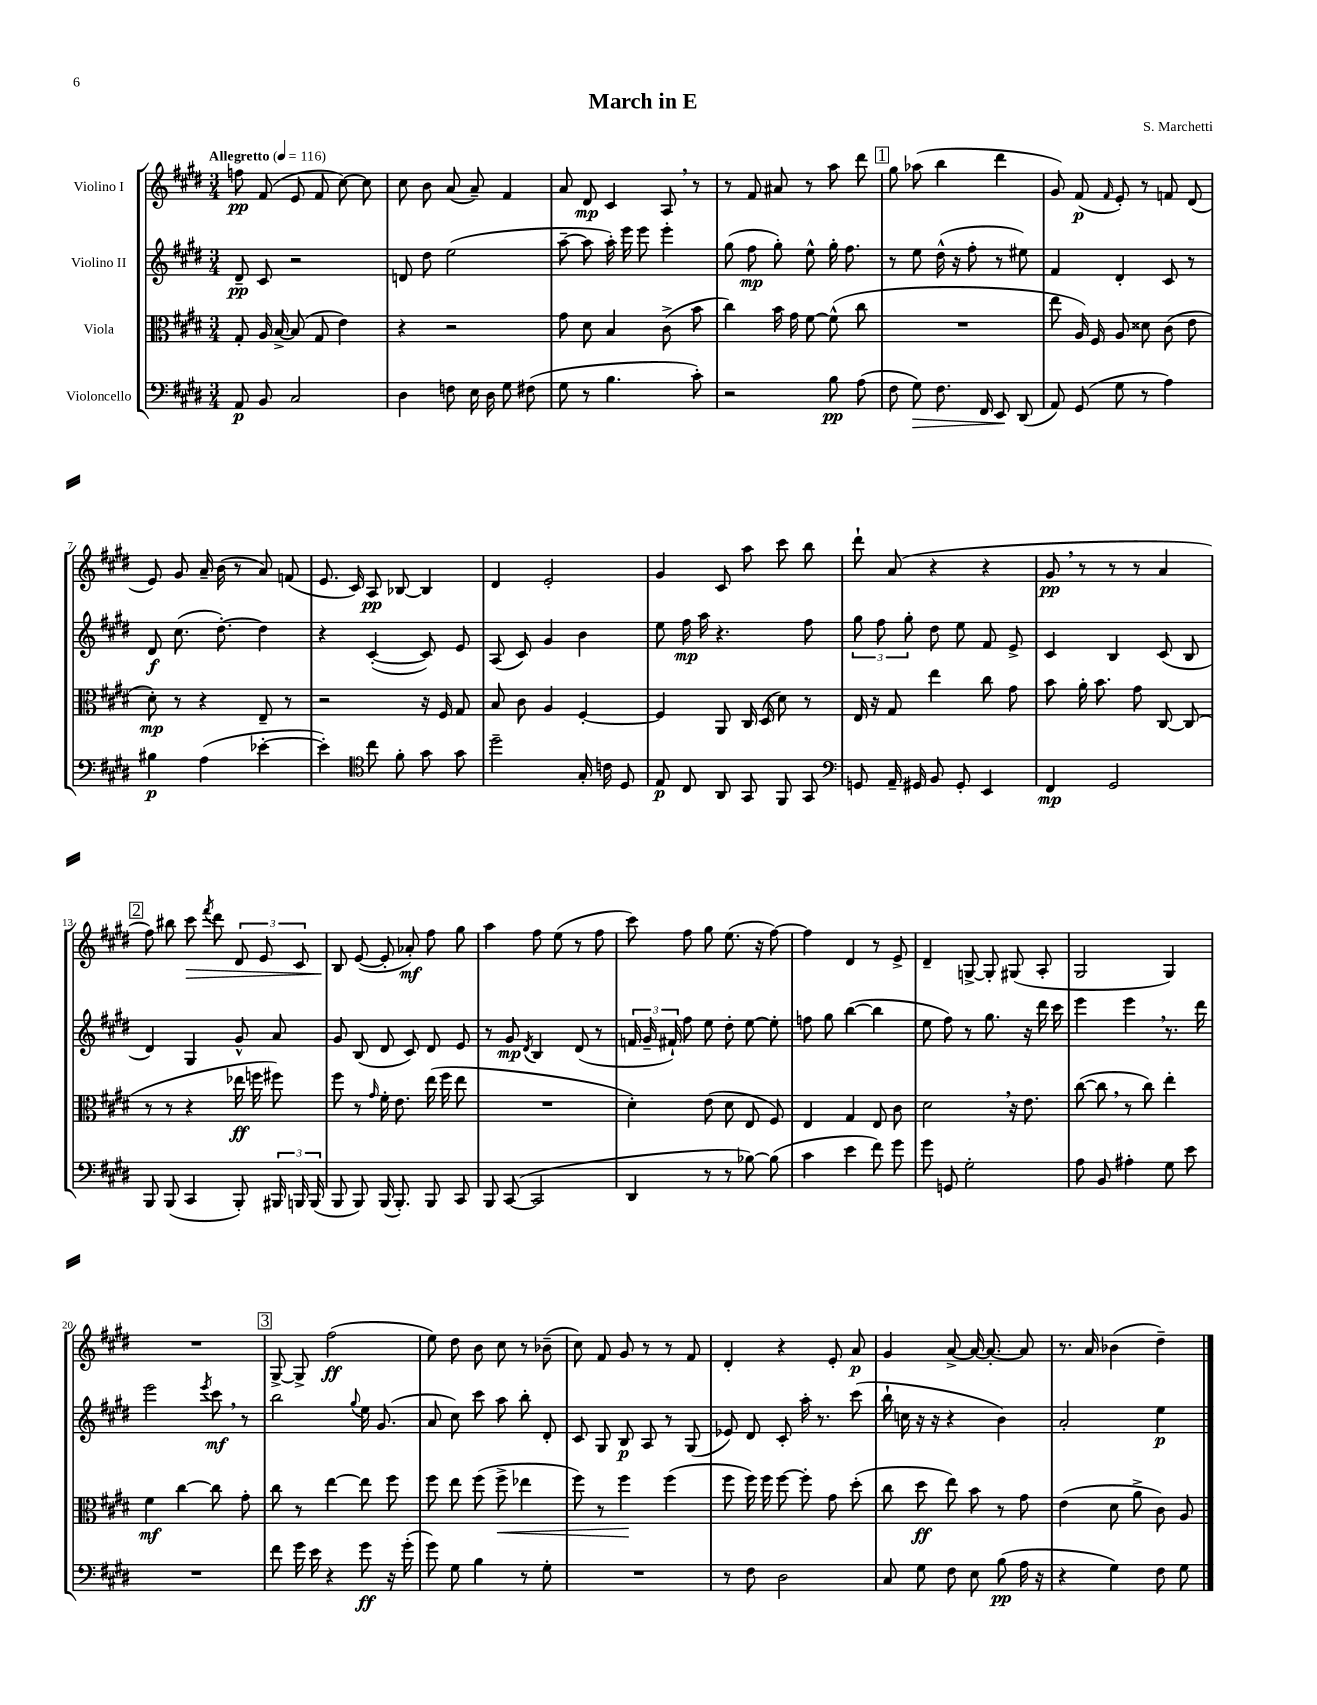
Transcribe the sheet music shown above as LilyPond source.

\header { title = "March in E" composer = "S. Marchetti" }
<<
\new StaffGroup <<
\new Staff = "s0" \with { instrumentName = "Violino I" } {
    \clef treble \key e \major \numericTimeSignature \time 3/4 \tempo "Allegretto" 4 = 116
    \autoBeamOff f''8\pp fis'8( e'8 fis'8 cis''8~) cis''8 |
    cis''8 b'8 a'8( a'8--) fis'4 |
    a'8 dis'8\mp cis'4 a8 \breathe r8 |
    r8 fis'8 ais'8 r8 a''8 dis'''8 |
    \mark \markup { \box "1" } gis''8 aes''8( b''4 dis'''4 |
    gis'8) fis'8\p( \grace { fis'16 } e'8-.) r8 f'8 dis'8( |
    e'8) gis'8 a'16-- b'16( r8 a'8) f'8( |
    e'8. cis'16) a8\pp bes8~ bes4 |
    dis'4 e'2-. |
    gis'4 cis'8 a''8 cis'''8 b''8 |
    dis'''8-! a'8( r4 r4 |
    gis'8\pp \breathe r8 r8 r8 a'4 |
    \mark \markup { \box "2" } fis''8) bis''8 cis'''8\> \acciaccatura { fis'''8 } dis'''8 \tuplet 3/2 { dis'8 e'8 cis'8 } |
    b8\! e'8~( e'8-. aes'8-.\mf) fis''8 gis''8 |
    a''4 fis''8 e''8( r8 fis''8 |
    cis'''8) fis''8 gis''8 e''8.( r16 fis''8~) |
    fis''4 dis'4 r8 e'8-> |
    dis'4-- g8~-> g8-. gis8( a8-. |
    gis2 gis4) |
    R2. |
    \mark \markup { \box "3" } gis8~-> gis8-> fis''2\ff( |
    e''8) dis''8 b'8 cis''8 r8 bes'8--( |
    cis''8) fis'8 gis'8 r8 r8 fis'8 |
    dis'4-. r4 e'8-. a'8\p |
    gis'4 a'8~-> a'16~ a'8.~-. a'8 |
    r8. a'16 bes'4( dis''4--) \bar "|." |
}
\new Staff = "s1" \with { instrumentName = "Violino II" } {
    \clef treble \key e \major \numericTimeSignature \time 3/4
    \autoBeamOff dis'8--\pp cis'8 r2 |
    d'8 dis''8 e''2( |
    a''8~-- a''8 a''16-.) e'''16 e'''8 e'''4-. |
    gis''8( fis''8\mp gis''8-.) e''8-^ gis''16-. fis''8. |
    \mark \markup { \box "1" } r8 e''8 dis''16-^( r16 fis''8-. r8 eis''8) |
    fis'4 dis'4-. cis'8 r8 |
    dis'8\f cis''8.( dis''8.~-.) dis''4 |
    r4 cis'4~-.( cis'8) e'8 |
    a8( cis'8) gis'4 b'4 |
    e''8 fis''16\mp a''16 r4. fis''8 |
    \tuplet 3/2 { gis''8 fis''8 gis''8-. } dis''8 e''8 fis'8 e'8-> |
    cis'4 b4 cis'8( b8 |
    \mark \markup { \box "2" } dis'4) gis4 gis'8-^ a'8 |
    gis'8 b8( dis'8 cis'8) dis'8 e'8 |
    r8 gis'8\mp \acciaccatura { dis'8 } b4 dis'8( r8 |
    \tuplet 3/2 { f'16 gis'16-- fis'16-!) } fis''8 e''8 dis''8-. e''8~ e''8-. |
    f''8 gis''8 b''4~( b''4 |
    e''8 fis''8) r8 gis''8. r16 dis'''16 cis'''16 |
    e'''4 e'''4 \breathe r8. dis'''16 |
    e'''2 \acciaccatura { e'''8 } cis'''8\mf \breathe r8 |
    \mark \markup { \box "3" } b''2 \appoggiatura { gis''8 } e''16 gis'8.( |
    a'8 cis''8) cis'''8 a''8 b''8-. dis'8-. |
    cis'8 gis8 b8\p a8 r8 gis8( |
    ees'8) dis'8 cis'8-. a''16-. r8. cis'''8( |
    b''16-! c''16 r16 r16 r4 b'4) |
    a'2-. e''4\p \bar "|." |
}
\new Staff = "s2" \with { instrumentName = "Viola" } {
    \clef alto \key e \major \numericTimeSignature \time 3/4
    \autoBeamOff gis8-. a16 b16~-> b8( gis8 e'4) |
    r4 r2 |
    gis'8 dis'8 b4 cis'8->( b'8 |
    cis''4) b'16 gis'16 fis'8~ fis'8-^( cis''8 |
    \mark \markup { \box "1" } R2. |
    e''8 a16) fis16 a8 disis'8 cis'8( e'8 |
    dis'8-.\mp) r8 r4 e8-- r8 |
    r2 r16 fis16 gis8 |
    b8 cis'8 a4 fis4~-. |
    fis4 a,8 cis16 dis16( dis'8) r8 |
    e16 r16 gis8 e''4 cis''8 gis'8 |
    b'8 a'16-. b'8. gis'8 cis8~ cis8( |
    \mark \markup { \box "2" } r8 r8 r4 ees''16\ff f''16 fis''8) |
    fis''8 r8 \grace { gis'16 } fis'16-. e'8. e''16( fis''16 e''8 |
    R2. |
    dis'4-.) e'8( dis'8 e8 fis8) |
    e4 gis4 e8 cis'8 |
    dis'2 \breathe r16 e'8. |
    cis''8~( cis''8 \breathe r8 cis''8) e''4-. |
    fis'4\mf cis''4~ cis''8 gis'8-. |
    \mark \markup { \box "3" } cis''8 r8 e''4~ e''8 fis''8 |
    fis''8 e''8 fis''8( fis''8->\< ees''4 |
    fis''8) r8 fis''4\! fis''4( |
    fis''8 fis''16) fis''16 fis''8~ fis''8-. gis'8 dis''8-.( |
    cis''8 dis''8\ff e''8) b'8 r8 gis'8 |
    e'4( dis'8 a'8-> cis'8) a8 \bar "|." |
}
\new Staff = "s3" \with { instrumentName = "Violoncello" } {
    \clef bass \key e \major \numericTimeSignature \time 3/4
    \autoBeamOff a,8\p b,8 cis2 |
    dis4 f8 e16 dis16 gis8 fis8( |
    gis8 r8 b4. cis'8-.) |
    r2 b8\pp a8( |
    \mark \markup { \box "1" } fis8 gis8\>) fis8. fis,16 e,8\! dis,8( |
    a,8) gis,8( gis8 r8 a4) |
    bis4\p a4( ees'4~-. |
    ees'4-.) \clef tenor cis''8 fis'8-. gis'8 gis'8 |
    dis''2-- gis16-. c'16 dis8 |
    e8\p cis8 a,8 gis,8 fis,8 gis,8 |
    \clef bass g,8 a,16-- gis,16 b,8 gis,8-. e,4 |
    fis,4\mp gis,2 |
    \mark \markup { \box "2" } b,,8 b,,8( cis,4 b,,8-.) \tuplet 3/2 { bis,,16 b,,16 b,,16( } |
    b,,8 b,,8) b,,16( b,,8.-.) b,,8 cis,8 |
    b,,8 cis,8~( cis,2 |
    dis,4 r8 r8 bes8~) bes8( |
    cis'4 e'4 fis'8) gis'8 |
    gis'8 g,8 gis2-. |
    a8 b,8 ais4-. gis8 e'8 |
    R2. |
    \mark \markup { \box "3" } fis'8 gis'16 e'16 r4 gis'8\ff r16 gis'16-.( |
    gis'8) gis8 b4 r8 gis8-. |
    R2. |
    r8 fis8 dis2 |
    cis8 gis8 fis8 e8 b8\pp( a16 r16 |
    r4 gis4) fis8 gis8 \bar "|." |
}
>>
>>
